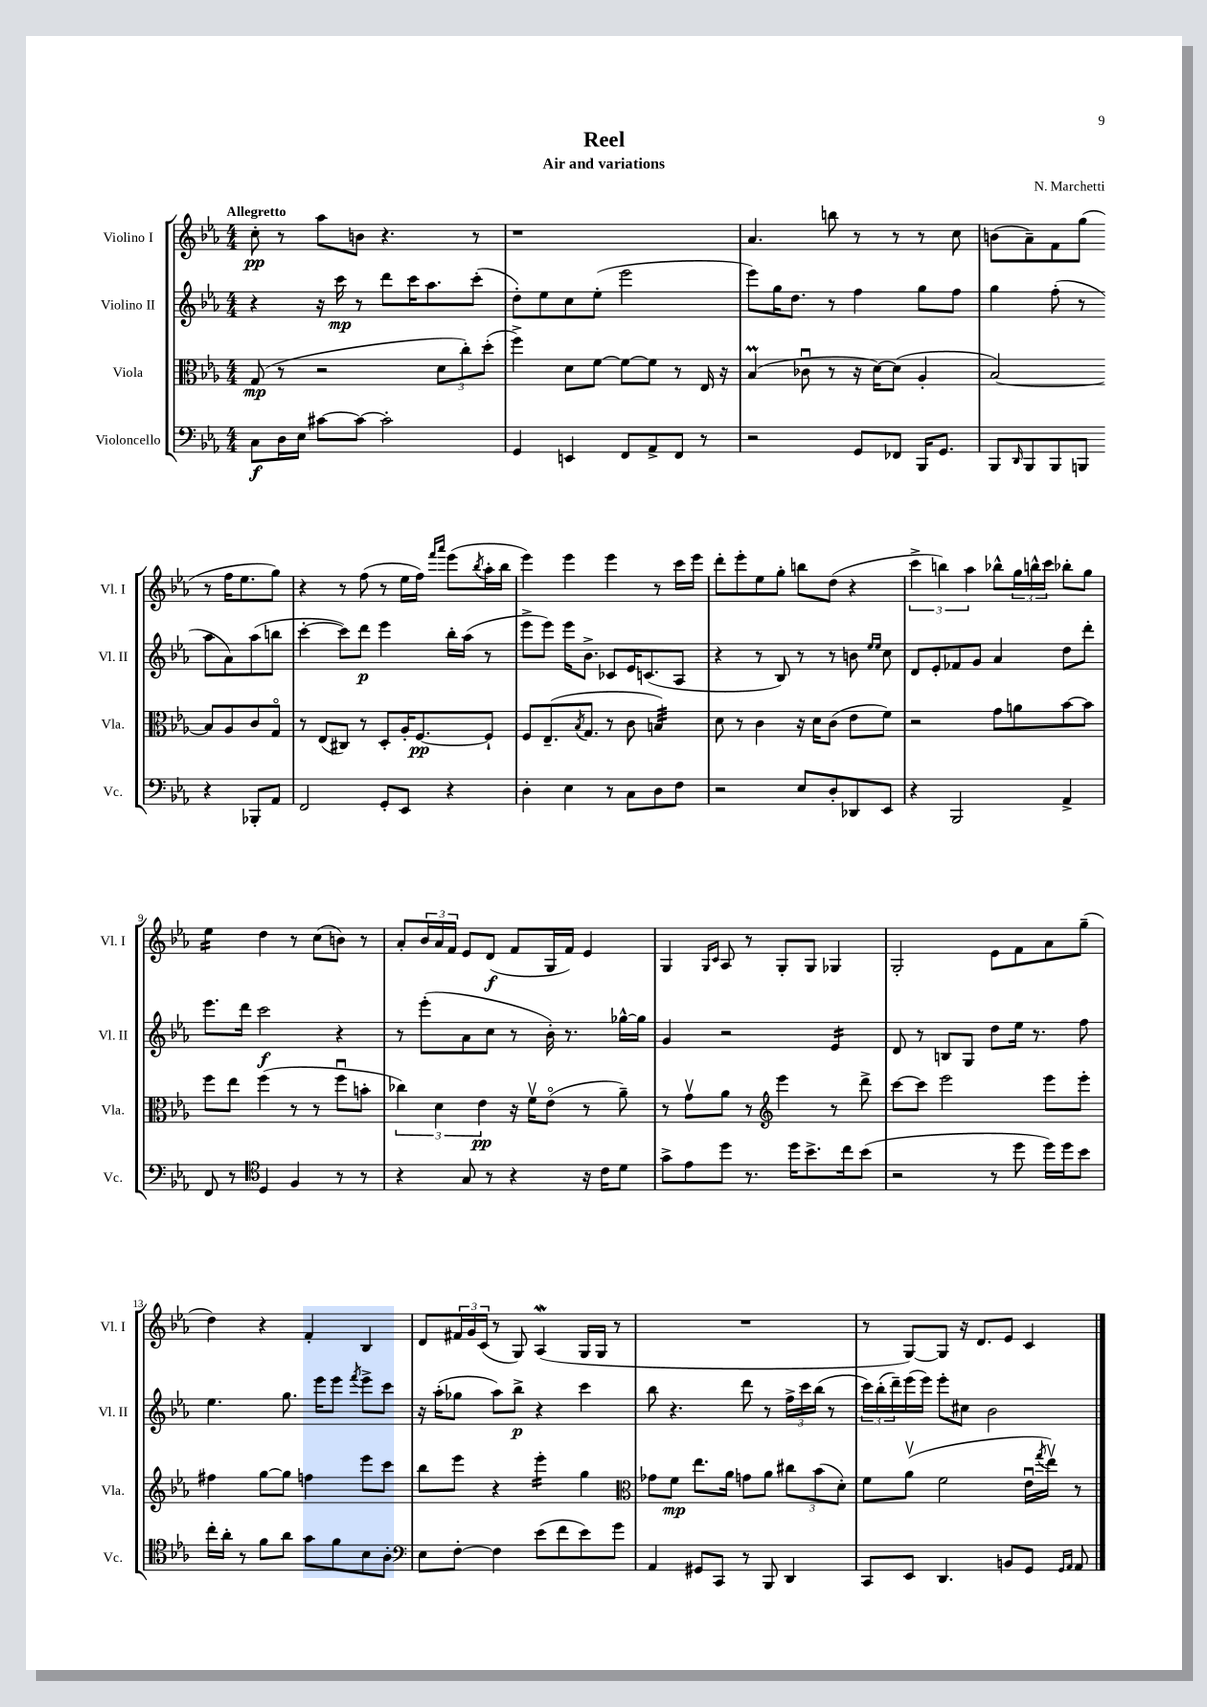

**kern	**kern	**kern	**kern
*staff4	*staff3	*staff2	*staff1
*clefF4	*clefC3	*clefG2	*clefG2
*k[b-e-a-]	*k[b-e-a-]	*k[b-e-a-]	*k[b-e-a-]
*M4/4	*M4/4	*M4/4	*M4/4
8C	(8G	4r	8cc'
16D	8r	.	8r
16E-	.	.	.
[8c#	2r	16r	8aa-
.	.	16ccc	.
8c#_	.	8r	8b
2c#']	.	8ddd	4.r
.	.	16ccc	.
.	.	8.aa-	.
.	12d	.	.
.	12cc')	.	.
.	.	(8ccc'	8r
.	(12dd'	.	.
=	=	=	=
4GG	4ff^)	8dd')	1r
.	.	8ee-	.
4EE	8d	8cc	.
.	[8f	(8ee-'	.
8FF	8f_	2eee-	.
8AA-^	8f]	.	.
8FF	8r	.	.
8r	16E-	.	.
.	16r	.	.
=	=	=	=
2r	(4B-	8eee-)	4.a-
.	.	16gg	.
.	.	8.dd	.
.	8c-u	.	.
.	8r	8r	8bb
8GG	16r	4ff	8r
.	[16d)	.	.
8FF-	(8d]	.	8r
16BBB-	4A-'	8gg	8r
8.GG	.	.	.
.	.	8ff	8cc
=	=	=	=
8BBB-	[2B-)	4gg	(8b
16qqDD	.	.	.
8BBB-	.	.	8a-~)
8BBB-	.	(8ff'	8f
8BBB	.	8r	(8gg
4r	8B-]	8aa-	8r
.	8A-	8a-)	16ff
.	.	.	8.ee-
8BBB-'	8c	(8aa-	.
8AA-	8Go	8bb	8gg)
=	=	=	=
2FF	8r	[4ccc'	4r
.	(8E-	.	.
.	8C#)	8ccc])	8r
.	8r	8ddd	(8ff
8GG'	8D'	4eee-	8r
8EE-	16A-'	.	16ee-
.	[8.F	.	16ff)
.	.	.	16qqfff
.	.	.	16qqaaa-
4r	.	16bb-'	(8eee-
.	.	(16aa-	.
.	.	.	8qbb-
.	8F`]	8r	16aa-'
.	.	.	16bb-
=	=	=	=
4D'	8F	8eee-^	4eee-)
.	(8.E-~	8eee-)	.
4E-	.	16eee-	4eee-
.	8qB-	.	.
.	8.G	8.b-^	.
8r	8r	8c-	4eee-
8C	8c	16e-	.
.	.	(8.c	.
8D	4B)	.	8r
8F	.	8A-	16ccc
.	.	.	16eee-
=	=	=	=
2r	8d	4r	8ddd'
.	8r	.	8eee-'
.	4c	8r	8ee-
.	.	8B-)	8gg'
8E-	16r	8r	8bb
.	16d	.	.
8D'	(8c	8r	(8dd
8DD-	8e-	8b	4r
.	.	16qqee-	.
.	.	16qqee-	.
8EE-	8f)	8cc	.
=	=	=	=
4r	2r	8d	6ccc^
.	.	8e-'	.
.	.	.	6bb)
2BBB-	.	8f-	.
.	.	.	6aa-
.	.	8g	.
.	8g	4a-	8bb-^^
.	8a	.	24gg
.	.	.	24bb^^
.	.	.	24ccc
4AA-^	[8b-	8dd	8bb-'
.	8b-]	8ddd'	8gg
=	=	=	=
8FF	8ff	8.eee-	4ee-
8r	8ee-	.	.
.	.	16ddd	.
*clefC4	*	*	*
4D	(4ff	2ccc	4dd
4F	8r	.	8r
.	8r	.	(8cc
8r	8ffu	4r	8b)
8r	8b'	.	8r
=	=	=	=
4r	6cc-)	8r	8a-'
.	.	(8eee-'	24b-
.	6d	.	24a-
.	.	.	24f
8G	.	8a-	8e-
.	6e-	.	.
8r	.	8cc	(8d
4r	16r	8r	8f
.	16fv	.	.
.	(8e-o	16b-')	16G
.	.	8.r	16f)
16r	8r	.	4e-
16c	.	.	.
8d	8a-~)	[16gg-^^	.
.	.	16gg-]	.
=	=	=	=
8g^	8r	4g	4G
8e-	8gv	.	.
.	.	.	16qqG
.	.	.	16qqc
8dd	8a-	2r	8A-
8.r	8r	.	8r
*	*clefG2	*	*
.	4eee-	.	8G'
16dd	.	.	.
8.b-^	.	.	8G
.	8r	4e-	4G-
16cc	.	.	.
(8b-	8ddd^	.	.
=	=	=	=
2r	[8ccc	8d	2G'
.	8ccc]	8r	.
.	2eee-	8B	.
.	.	8G	.
8r	.	8dd	8e-
8dd	.	16ee-	8f
.	.	8.r	.
16dd)	8eee-	.	8a-
16dd	.	.	.
8b-	8eee-'	8ff	(8gg~
=	=	=	=
16cc'	4ff#	4.ee-	4dd)
16a-'	.	.	.
8r	.	.	.
8f	[8gg	.	4r
8a-	8gg]	8.gg	.
8g	4ff	.	4f'
.	.	16eee-	.
8f	.	8eee-	.
.	.	8qfff	.
8B-	8eee-	8eee-^	4B-
8A-'	8ccc	8ccc	.
=	=	=	=
*clefF4	*	*	*
8E-	8bb-	16r	8d
.	.	(16aa-'	.
[8F'	8eee-	8gg-	24f#
.	.	.	24g
.	.	.	(24c
4F]	4r	8aa-)	8r
.	.	8bb-^	8G)
(8e-	4eee-'	4r	(4A-
8f	.	.	.
8e-)	4gg	4ccc	16G
.	.	.	16G
8g	.	.	8r
=	=	=	=
*	*clefC3	*	*
4AA-	8g-	8bb-	1r
.	8f	4.r	.
8GG#	8.ee-	.	.
8CC	.	.	.
.	16a-	.	.
8r	8g	8ddd	.
8BBB-	8a-	8r	.
4DD	12cc#	24ff^	.
.	.	24ccc	.
.	(12b-	(24bb-	.
.	.	8r	.
.	12d')	.	.
=	=	=	=
8CC	8f	24ccc)	8r
.	.	(24bb-'	.
.	.	24ddd~)	.
8EE-	(8a-v	(16eee-	[8G)
.	.	16eee-)	.
4.DD	2f	8eee-'	8G]
.	.	8cc#	16r
.	.	.	8.d
.	.	2b-	.
8BB	.	.	8e-
8GG	16e-u	.	4c
.	8qgg	.	.
.	16ee-v)	.	.
16qqGG	.	.	.
16qqAA-	.	.	.
8AA-	8r	.	.
==	==	==	==
*-	*-	*-	*-
